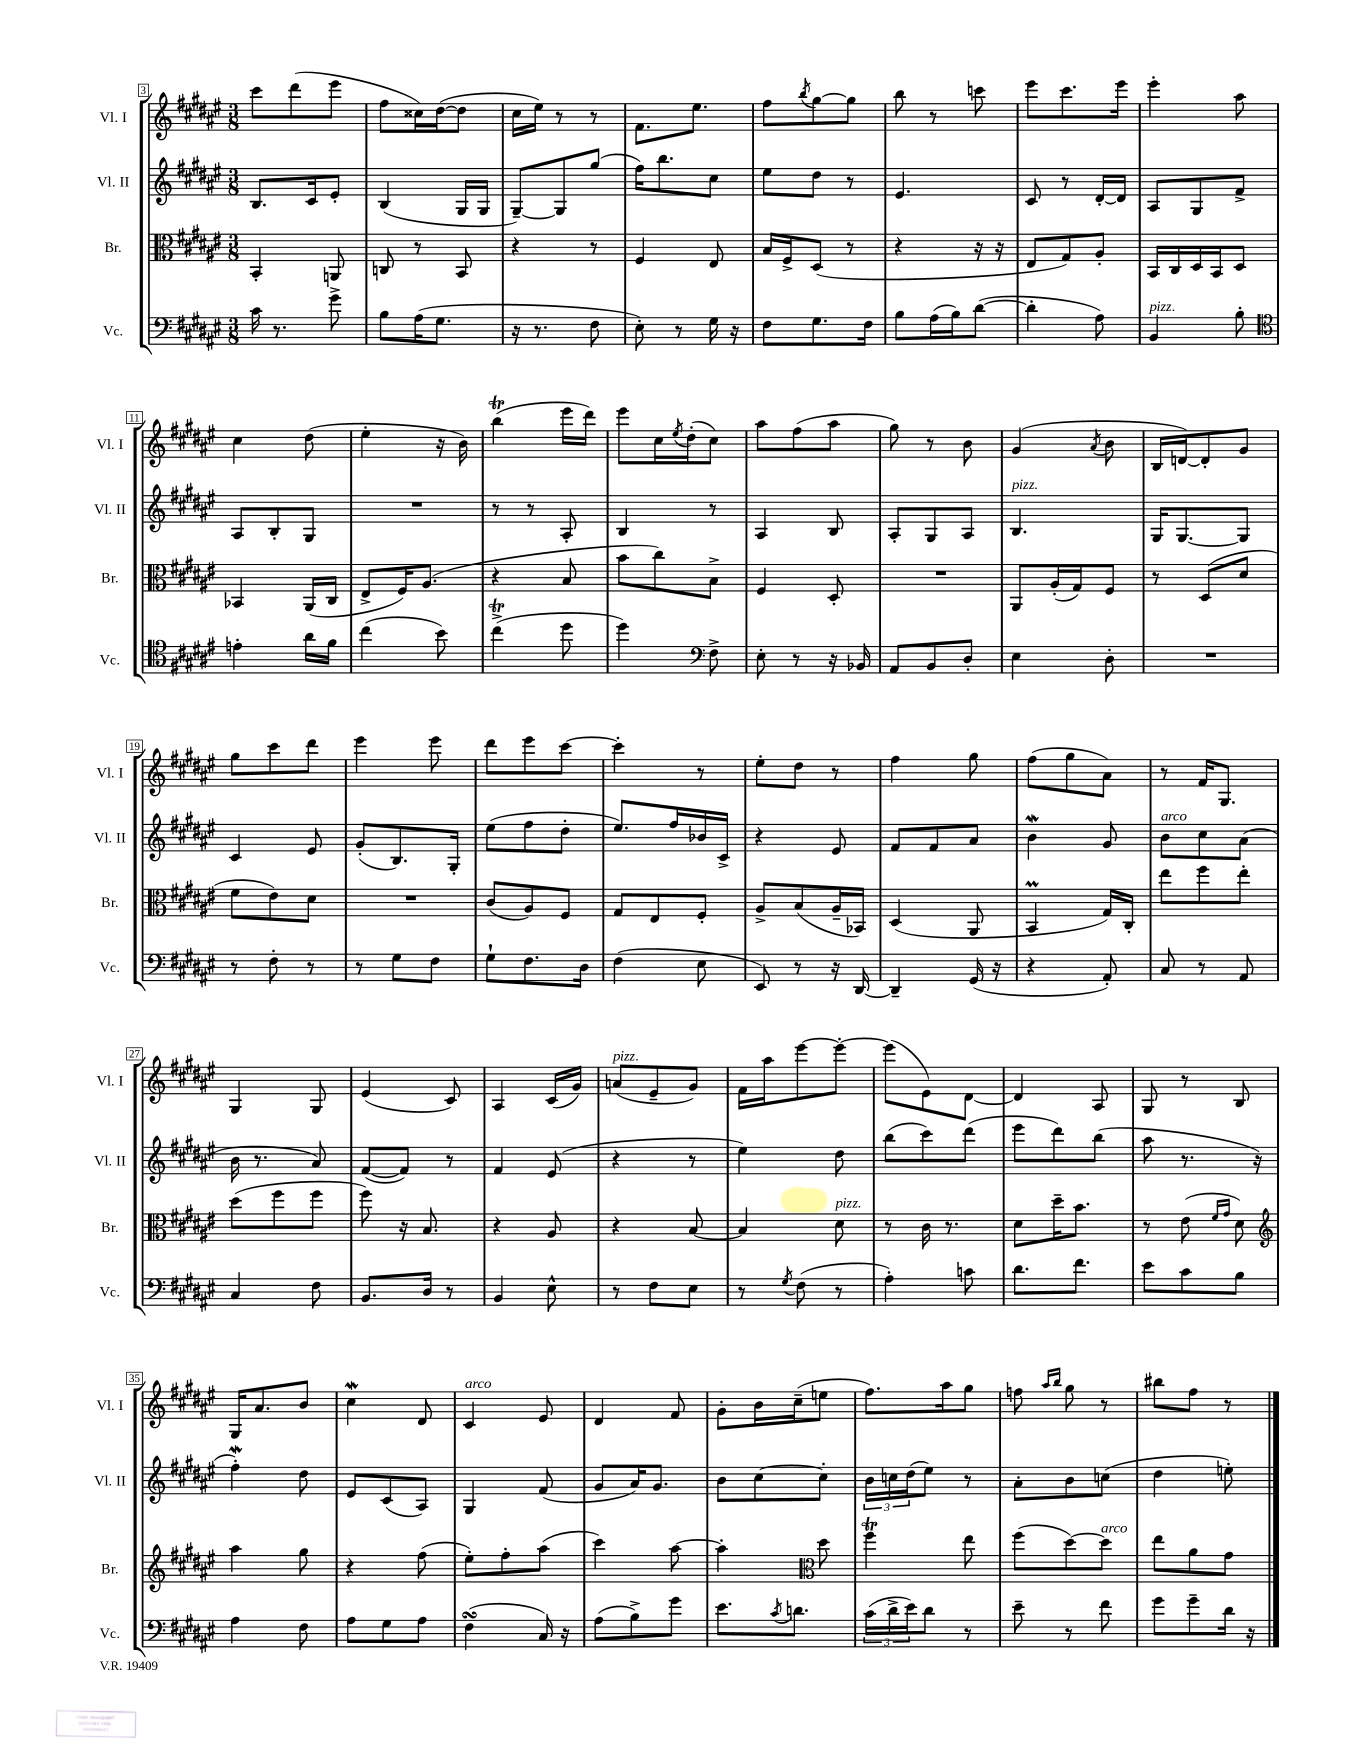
<<
\new StaffGroup <<
\new Staff = "s0" \with { instrumentName = "Vl. I" shortInstrumentName = "Vl. I" } {
    \clef treble \key fis \major \numericTimeSignature \time 3/8
    cis'''8 dis'''8( eis'''8 |
    fis''8 cisis''16) dis''16~( dis''8 |
    cis''16 eis''16) r8 r8 |
    fis'8. eis''8. |
    fis''8 \acciaccatura { b''8 } gis''8~ gis''8 |
    b''8 r8 c'''8 |
    eis'''8 cis'''8. eis'''16 |
    eis'''4-. ais''8 |
    cis''4 dis''8( |
    eis''4-. r16 b'16) |
    b''4\trill( eis'''16 dis'''16) |
    eis'''8 cis''16 \acciaccatura { eis''8 } dis''16-.( cis''8) |
    ais''8 fis''8( ais''8 |
    gis''8) r8 b'8 |
    gis'4( \acciaccatura { ais'8 } b'8 |
    b16 d'16~) d'8-. gis'8 |
    gis''8 cis'''8 dis'''8 |
    eis'''4 eis'''8 |
    dis'''8 eis'''8 cis'''8~ |
    cis'''4-. r8 |
    eis''8-. dis''8 r8 |
    fis''4 gis''8 |
    fis''8( gis''8 ais'8) |
    r8 fis'16 gis8. |
    gis4 gis8 |
    eis'4( cis'8) |
    ais4 cis'16( gis'16) |
    a'8^\markup { \italic "pizz." }( eis'8-- gis'8) |
    fis'16 ais''16 eis'''8~ eis'''8~-. |
    eis'''8( eis'8) dis'8~ |
    dis'4 ais8 |
    gis8 r8 b8 |
    gis16 ais'8. b'8 |
    cis''4\mordent dis'8 |
    cis'4^\markup { \italic "arco" } eis'8 |
    dis'4 fis'8 |
    gis'8-. b'16 cis''16--( e''8 |
    fis''8.) ais''16 gis''8 |
    f''8 \grace { ais''16 b''16 } gis''8 r8 |
    bis''8 fis''8 r8 \bar "|." |
}
\new Staff = "s1" \with { instrumentName = "Vl. II" shortInstrumentName = "Vl. II" } {
    \clef treble \key fis \major \numericTimeSignature \time 3/8
    b8. cis'16 eis'8-. |
    b4( gis16 gis16 |
    gis8~--) gis8 gis''8( |
    fis''16) b''8. cis''8 |
    eis''8 dis''8 r8 |
    eis'4. |
    cis'8 r8 dis'16~-. dis'16 |
    ais8 gis8 fis'8-> |
    ais8 b8-. gis8 |
    R4. |
    r8 r8 ais8-. |
    b4 r8 |
    ais4 b8 |
    ais8-. gis8 ais8 |
    b4.^\markup { \italic "pizz." } |
    gis16 gis8.~ gis8 |
    cis'4 eis'8 |
    gis'8-.( b8.) gis16-. |
    eis''8( fis''8 dis''8-. |
    eis''8.) fis''16 bes'16 cis'16-> |
    r4 eis'8 |
    fis'8 fis'8 ais'8 |
    b'4\mordent gis'8 |
    b'8^\markup { \italic "arco" } cis''8 ais'8( |
    b'16 r8. ais'8) |
    fis'8~( fis'8) r8 |
    fis'4 eis'8( |
    r4 r8 |
    eis''4) dis''8 |
    b''8( cis'''8) dis'''8( |
    eis'''8 dis'''8) b''8( |
    ais''8 r8. r16 |
    fis''4-.\mordent) dis''8 |
    eis'8 cis'8( ais8) |
    gis4 fis'8( |
    gis'8 ais'16) gis'8. |
    b'8 cis''8~ cis''8-. |
    \tuplet 3/2 { b'16 c''16 dis''16( } eis''8) r8 |
    ais'8-. b'8 c''8( |
    dis''4 e''8-.) \bar "|." |
}
\new Staff = "s2" \with { instrumentName = "Br." shortInstrumentName = "Br." } {
    \clef alto \key fis \major \numericTimeSignature \time 3/8
    b,4-. a,8 |
    c8 r8 b,8 |
    r4 r8 |
    fis4 eis8 |
    b16 fis16-> dis8( r8 |
    r4 r16 r16 |
    eis8 gis8) ais8-. |
    b,16 cis16 dis16 b,16 dis8 |
    bes,4 ais,16( cis16 |
    eis8-> fis16) ais8.( |
    r4 b8 |
    b'8 cis''8) b8-> |
    fis4 dis8-. |
    R4. |
    ais,8 ais16-.( gis16) fis8 |
    r8 dis8( dis'8 |
    fis'8 eis'8) dis'8 |
    R4. |
    cis'8( ais8) fis8 |
    gis8 eis8 fis8-. |
    ais8-> b8( ais16-- bes,16) |
    dis4( ais,8 |
    b,4\prall gis16) cis16-. |
    eis''8 fis''8 eis''8-. |
    dis''8( fis''8 fis''8 |
    fis''8) r16 b8. |
    r4 ais8 |
    r4 b8~ |
    b4 dis'8^\markup { \italic "pizz." } |
    r8 cis'16 r8. |
    dis'8 dis''16-- b'8. |
    r8 eis'8( \grace { fis'16 gis'16 } dis'8) |
    \clef treble ais''4 gis''8 |
    r4 fis''8( |
    eis''8-.) fis''8-. ais''8( |
    cis'''4) ais''8~ |
    ais''4-. \clef alto dis''8 |
    fis''4\trill eis''8 |
    fis''8( dis''8~) dis''8^\markup { \italic "arco" } |
    eis''8 ais'8 gis'8 \bar "|." |
}
\new Staff = "s3" \with { instrumentName = "Vc." shortInstrumentName = "Vc." } {
    \clef bass \key fis \major \numericTimeSignature \time 3/8
    cis'16 r8. gis'8-> |
    b8 ais16( gis8. |
    r16 r8. fis8 |
    eis8-.) r8 gis16 r16 |
    fis8 gis8. fis16 |
    b8 ais16( b16) dis'8~( |
    dis'4-. ais8) |
    b,4^\markup { \italic "pizz." } b8-. |
    \clef tenor e'4-. ais'16 fis'16 |
    cis''4( b'8) |
    cis''4->\trill( dis''8 |
    dis''4) \clef bass fis8-> |
    eis8-. r8 r16 bes,16 |
    ais,8 b,8 dis8-. |
    eis4 dis8-. |
    R4. |
    r8 fis8-. r8 |
    r8 gis8 fis8 |
    gis8-! fis8. dis16 |
    fis4( eis8 |
    eis,8) r8 r16 dis,16~ |
    dis,4-- gis,16( r16 |
    r4 ais,8-.) |
    cis8 r8 ais,8 |
    cis4 fis8 |
    b,8. dis16 r8 |
    b,4 eis8-^ |
    r8 fis8 eis8 |
    r8 \acciaccatura { gis8 } fis8( r8 |
    ais4-.) c'8 |
    dis'8. fis'8. |
    eis'8 cis'8 b8 |
    ais4 fis8 |
    ais8 gis8 ais8 |
    fis4\turn( cis16) r16 |
    ais8( b8->) gis'8 |
    eis'8. \acciaccatura { cis'8 } d'8. |
    \tuplet 3/2 { cis'16( dis'16-> eis'16) } dis'8 r8 |
    eis'8-- r8 fis'8 |
    gis'8 gis'8-- dis'16 r16 \bar "|." |
}
>>
>>
\layout { \context { \Score currentBarNumber = #3 \override BarNumber.stencil = #(make-stencil-boxer 0.1 0.3 ly:text-interface::print) } }
